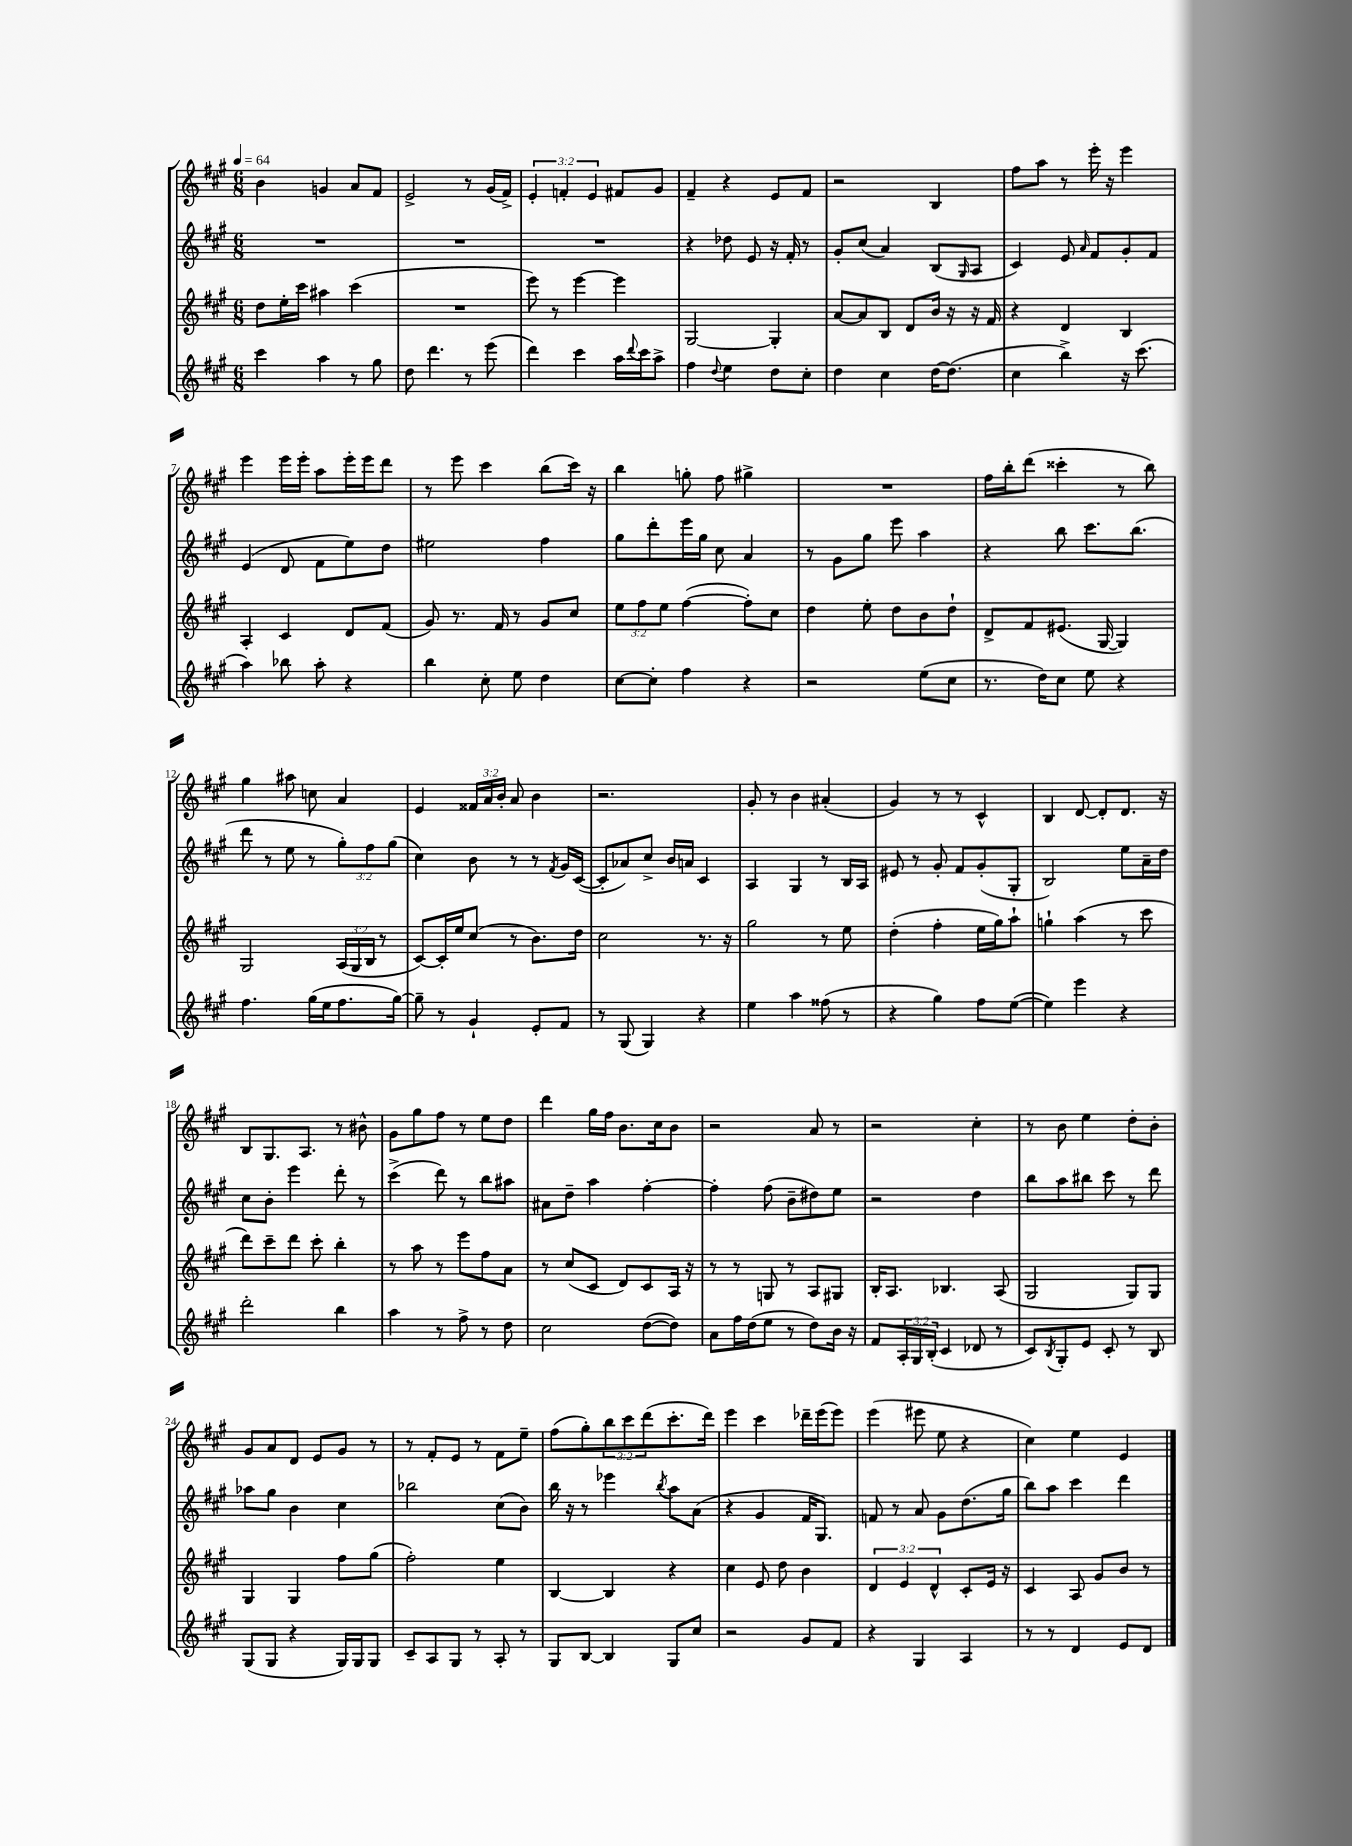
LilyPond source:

<<
\new StaffGroup <<
\new Staff = "s0" {
    \clef treble \key a \major \numericTimeSignature \time 6/8 \override Staff.TupletNumber.text = #tuplet-number::calc-fraction-text \tempo 4 = 64
    b'4 g'4 a'8 fis'8 |
    e'2-> r8 gis'16( fis'16->) |
    \tuplet 3/2 { e'4-. f'4-. e'4 } fis'8 gis'8 |
    fis'4-- r4 e'8 fis'8 |
    r2 b4 |
    fis''8 a''8 r8 e'''16-. r16 e'''4 |
    e'''4 e'''16 e'''16-. a''8 e'''16-. e'''16 d'''8 |
    r8 e'''8 cis'''4 b''8( cis'''16) r16 |
    b''4 g''8-. fis''8 gis''4-> |
    R2. |
    fis''16 b''16-. d'''8( cisis'''4-. r8 b''8) |
    gis''4 ais''8 c''8 a'4 |
    e'4 \tuplet 3/2 { fisis'16 a'16 b'16-. } a'8 b'4 |
    r2. |
    gis'8-. r8 b'4 ais'4-.( |
    gis'4) r8 r8 cis'4-^ |
    b4 d'8~ d'8-. d'8. r16 |
    b8 gis8. a8. r8 bis'8-^ |
    gis'8 gis''8 fis''8 r8 e''8 d''8 |
    d'''4 gis''16 fis''16 b'8. cis''16 b'8 |
    r2 a'8 r8 |
    r2 cis''4-. |
    r8 b'8 e''4 d''8-. b'8-. |
    gis'8 a'8 d'8 e'8 gis'8 r8 |
    r8 fis'8-. e'8 r8 fis'8 e''8-- |
    fis''8( gis''8-.) \tuplet 3/2 { b''8 cis'''8 d'''8( } cis'''8.-. d'''16) |
    e'''4 cis'''4 des'''16-- e'''16( e'''8) |
    e'''4( eis'''8 e''8 r4 |
    cis''4) e''4 e'4 \bar "|." |
}
\new Staff = "s1" {
    \clef treble \key a \major \numericTimeSignature \time 6/8 \override Staff.TupletNumber.text = #tuplet-number::calc-fraction-text
    R2. |
    R2. |
    R2. |
    r4 des''8 e'8 r16 fis'16-. r8 |
    gis'8-. cis''8( a'4) b8( \grace { gis16 } a8 |
    cis'4) e'8 \grace { a'16 } fis'8 gis'8-. fis'8 |
    e'4( d'8 fis'8 e''8) d''8 |
    eis''2 fis''4 |
    gis''8 d'''8-. e'''16 gis''16 cis''8 a'4 |
    r8 gis'8 gis''8 e'''8 a''4 |
    r4 b''8 cis'''8. b''8.( |
    d'''8 r8 e''8 r8 \tuplet 3/2 { gis''8-.) fis''8 gis''8( } |
    cis''4) b'8 r8 r8 \acciaccatura { fis'8 } gis'16 cis'16~( |
    cis'8-. aes'8) cis''8-> b'16 a'16 cis'4 |
    a4 gis4 r8 b16 a16 |
    eis'8 r8 gis'8-. fis'8 gis'8-.( gis8-. |
    b2) e''8 a'16-- d''16 |
    cis''8 b'8-. e'''4 d'''8-. r8 |
    cis'''4->( d'''8) r8 b''8 ais''8 |
    ais'8 d''8-- a''4 fis''4~-. |
    fis''4-. fis''8( b'8-- dis''8) e''8 |
    r2 d''4 |
    b''8 a''8 bis''8 cis'''8 r8 d'''8 |
    aes''8 gis''8 b'4 cis''4 |
    bes''2 cis''8( b'8) |
    b''16 r16 r8 ees'''4 \acciaccatura { b''8 } a''8 a'8( |
    r4 gis'4 fis'16 gis8.) |
    f'8 r8 a'8 gis'8 d''8.( gis''16 |
    b''8) a''8 cis'''4 d'''4 \bar "|." |
}
\new Staff = "s2" {
    \clef treble \key a \major \numericTimeSignature \time 6/8 \override Staff.TupletNumber.text = #tuplet-number::calc-fraction-text
    d''8 e''16-. cis'''16 ais''4 cis'''4( |
    R2. |
    e'''8) r8 e'''4~ e'''4 |
    gis2~ gis4-. |
    a'8~ a'8 b8 d'8 b'16 r16 r16 fis'16 |
    r4 d'4 b4 |
    a4-. cis'4 d'8 fis'8( |
    gis'8) r8. fis'16 r8 gis'8 cis''8 |
    \tuplet 3/2 { e''8 fis''8 e''8 } fis''4~( fis''8-.) cis''8 |
    d''4 e''8-. d''8 b'8 d''8-! |
    d'8-> fis'8 eis'8.( gis16~ gis4) |
    gis2 \tuplet 3/2 { a16( gis16 b16 } r8 |
    cis'8~) cis'16-. e''16 cis''8( r8 b'8.) d''16 |
    cis''2 r8. r16 |
    gis''2 r8 e''8 |
    d''4-.( fis''4-. e''16 gis''16) a''8-! |
    g''4-! a''4( r8 cis'''8 |
    d'''8) cis'''8-- d'''8 cis'''8-. b''4-. |
    r8 a''8 r8 e'''8 fis''8 a'8 |
    r8 cis''8( cis'8 d'8) cis'8 a16 r16 |
    r8 r8 g8 r8 a8 gis8 |
    b16-. a8. bes4. a8( |
    gis2 gis8) gis8 |
    gis4 gis4 fis''8 gis''8( |
    fis''2-.) e''4 |
    b4~ b4 r4 |
    cis''4 e'8 d''8 b'4 |
    \tuplet 3/2 { d'4 e'4 d'4-^ } cis'8-. e'16 r16 |
    cis'4 a8 gis'8 b'8 r8 \bar "|." |
}
\new Staff = "s3" {
    \clef treble \key a \major \numericTimeSignature \time 6/8 \override Staff.TupletNumber.text = #tuplet-number::calc-fraction-text
    cis'''4 a''4 r8 gis''8 |
    d''8 d'''4. r8 e'''8( |
    d'''4) cis'''4 a''16 \appoggiatura { d'''8 } cis'''16 a''8-> |
    fis''4 \appoggiatura { d''8 } e''4 d''8 cis''8-. |
    d''4 cis''4 d''16~ d''8.( |
    cis''4 b''4->) r16 cis'''8.( |
    a''4) bes''8 a''8-. r4 |
    b''4 cis''8-. e''8 d''4 |
    cis''8~ cis''8-. fis''4 r4 |
    r2 e''8( cis''8 |
    r8. d''16) cis''8 e''8 r4 |
    fis''4. gis''16( e''16 fis''8. gis''16~) |
    gis''8-- r8 gis'4-! e'8-. fis'8 |
    r8 gis8( gis4) r4 |
    e''4 a''4 fisis''8( r8 |
    r4 gis''4) fis''8 e''8~( |
    e''4) e'''4 r4 |
    d'''2-. b''4 |
    a''4 r8 fis''8-> r8 d''8 |
    cis''2 d''8~( d''8) |
    a'8 fis''16 d''16( e''8 r8 d''8) b'16 r16 |
    fis'8 \tuplet 3/2 { a16-. gis16 b16-.( } cis'4 des'8 r8 |
    cis'8) \acciaccatura { b8 } gis8-. e'8 cis'8-. r8 b8 |
    gis8( gis8 r4 gis16) gis16 gis8 |
    cis'8-- a8 gis8 r8 a8-. r8 |
    gis8 b8~ b4 gis8 cis''8 |
    r2 gis'8 fis'8 |
    r4 gis4 a4 |
    r8 r8 d'4 e'8 d'8 \bar "|." |
}
>>
>>
